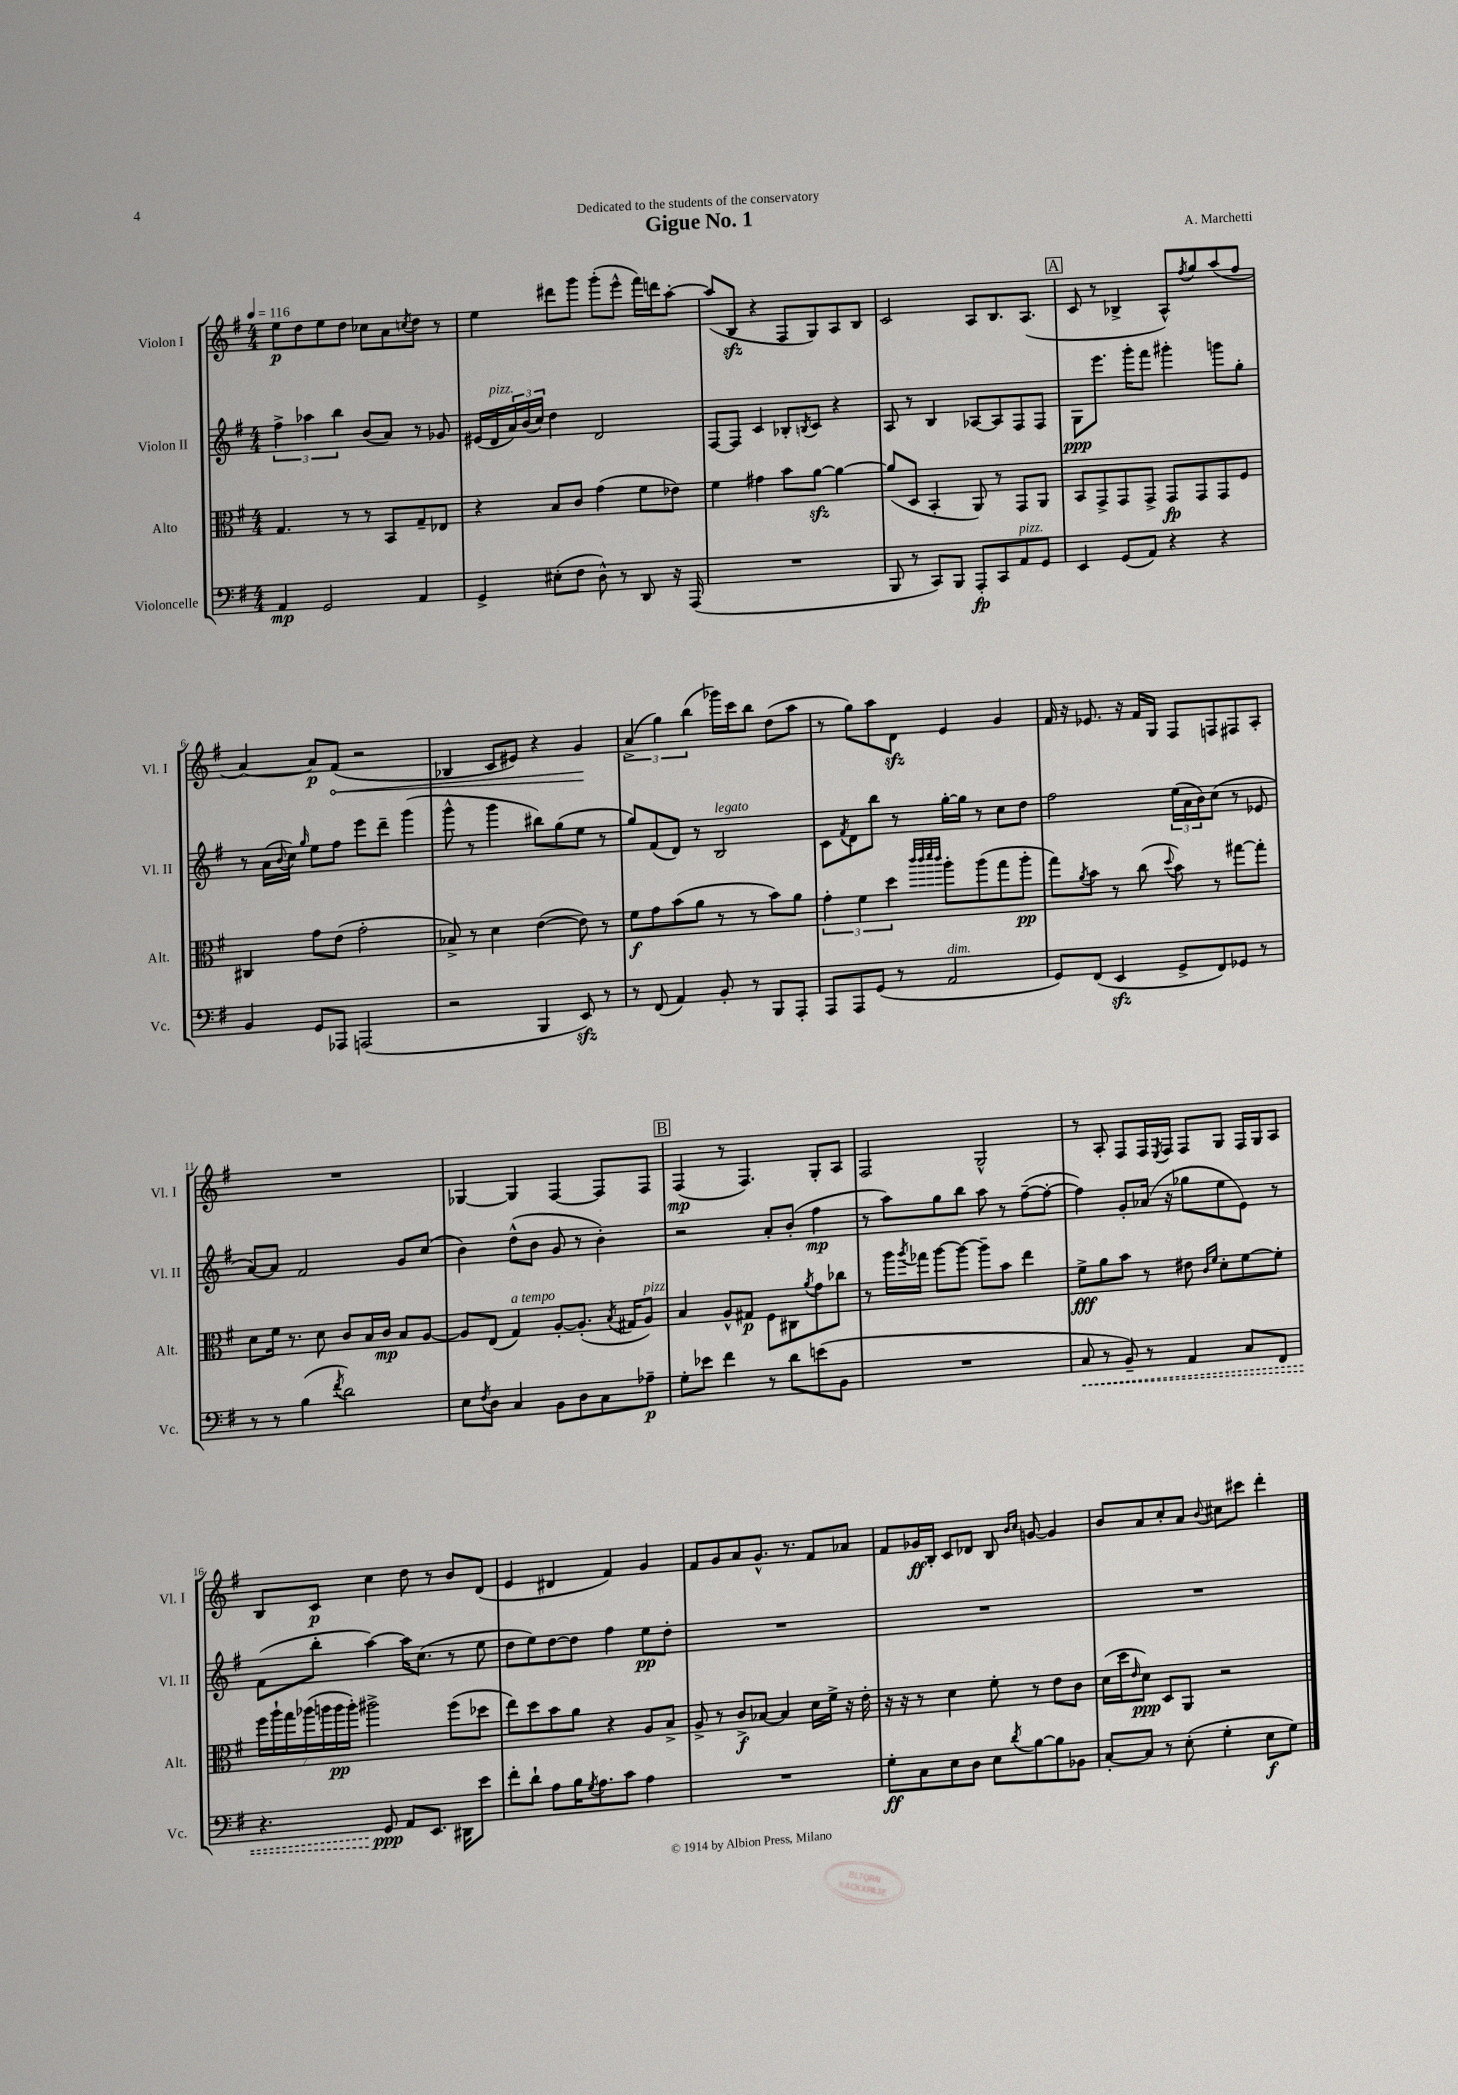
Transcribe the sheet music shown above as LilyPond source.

\header { title = "Gigue No. 1" composer = "A. Marchetti" dedication = "Dedicated to the students of the conservatory" }
<<
\new StaffGroup <<
\new Staff = "s0" \with { instrumentName = "Violon I" shortInstrumentName = "Vl. I" } {
    \clef treble \key g \major \numericTimeSignature \time 4/4 \tempo 4 = 116
    e''8\p d''8 e''8 d''8 ces''8 a'8 \acciaccatura { c''8 } d''8 r8 |
    e''4 dis'''8 g'''8 g'''8-.( e'''8-^ fis'''16) d'''16 a''8~-. |
    a''8( b8\sfz r4 fis8 g8) a8 b8 |
    c'2 a8 b8. a8.( |
    \mark \markup { \box "A" } c'8 r8 bes4-> a8-^) \acciaccatura { fis''8 } g''8 a''8( fis''8 |
    a'4~) a'8\p \once \override Hairpin.circled-tip = ##t fis'8\<( r2 |
    bes4 c'8 eis'8) r4 g'4\! |
    \tuplet 3/2 { a'4->( g''4) b''4( } ges'''16) c'''16 b''8 d''8( a''8 |
    r8 g''8) a''8 d'8\sfz e'4 g'4 |
    fis'16 r16 ees'8. r16 fis'16 g16 fis8 f8 fis8 a8-. |
    R1 |
    ges4~ ges4 fis4~ fis8 fis8 |
    \mark \markup { \box "B" } fis4\mp( r8 fis4.) g8-. a8 |
    fis2 g2-^ |
    r8 a8-. fis8 fis16 \acciaccatura { e8 } fis16 fis8 g8 fis16 g16 a8 |
    b8 c'8\p c''4 d''8 r8 b'8 d'8( |
    e'4 dis'4 fis'4) g'4 |
    fis'8 g'8 a'8 g'8.-^ r8. fis'8 aes'8 |
    fis'8 ges'16\ff b16-. c'8 des'8 b8 \grace { b'16 c''16 } g'8~ g'4 |
    b'8 a'8 c''8-. a'8 \appoggiatura { b'8 } cis''8 cis'''8 d'''4-. \bar "|." |
}
\new Staff = "s1" \with { instrumentName = "Violon II" shortInstrumentName = "Vl. II" } {
    \clef treble \key g \major \numericTimeSignature \time 4/4
    \tuplet 3/2 { fis''4-> aes''4 b''4 } b'8( a'8) r8 ges'8 |
    eis'16( d'16^\markup { \italic "pizz." } \tuplet 3/2 { a'16) b'16( c''16) } d''4 d'2 |
    fis8~ fis8 c'4 bes8-. \acciaccatura { b8 } c'8 r4 |
    a8 r8 b4 aes8~ aes8 fis8 fis8 |
    \mark \markup { \box "A" } g8\ppp e'''8. g'''16-. fis'''8 gis'''4-. g'''8 g''8-. |
    r8 a'16( \appoggiatura { b'8 } c''16) \grace { g''16 } e''8 fis''8 e'''8 d'''8-- g'''4( |
    g'''8-^ r8 g'''4 bis''8) g''8( e''8 r8 |
    g''8) fis'8( d'8) r8 b2^\markup { \italic "legato" } |
    c'8 \acciaccatura { fis'8 } d'8 b''8 r8 g''16~-. g''16 r8 c''8 d''8 |
    fis''2 \tuplet 3/2 { e''16( a'16 b'16) } c''8( r8 ees'8 |
    a'8~) a'8 fis'2 g'8 c''8( |
    b'4) d''8-^( b'8 g'8 r8 b'4-.) |
    \mark \markup { \box "B" } r2 a'8-. b'8-.( fis''4\mp |
    r8 a''8) g''8 b''8 a''8 r8 fis''8~--( fis''8~-. |
    fis''4) g'8-. aes'16( r16 ges''8 e''8 e'8) r8 |
    fis'8( b''8-. a''4~) a''16 c''8.( r8 e''8 |
    d''8 e''8) d''8~ d''8 fis''4 e''8\pp d''8-. |
    R1 |
    R1 |
    R1 \bar "|." |
}
\new Staff = "s2" \with { instrumentName = "Alto" shortInstrumentName = "Alt." } {
    \clef alto \key g \major \numericTimeSignature \time 4/4
    g4. r8 r8 b,8 g8-- ees8 |
    r4 b8 c'8 g'4( fis'8 ees'8) |
    fis'4 gis'4 b'8 a'8~\sfz a'4~ |
    a'8( d8 b,4-. a,8) r8 g,8 a,8 |
    \mark \markup { \box "A" } b,8 g,8-> g,8 g,8-> g,8\fp g,8 g,8 fis8 |
    cis4 g'8 e'8( g'2-. |
    bes8->) r8 d'4 e'4~( e'8) r8 |
    fis'8\f g'8 b'8( a'8 r8 r8 b'8) a'8 |
    \tuplet 3/2 { g'4-. fis'4 d''4 } \grace { c'''32 c'''32 d'''32 c'''32 } a''8-. a''8( g''8 a''8-.\pp |
    g''8) \acciaccatura { a'8 } b'8 r8 c''8( \appoggiatura { d''8 } b'8) r8 gis''8~ gis''8-. |
    d'8 fis'16 r8. d'8 c'8 b16 c'16\mp b8 a8~ |
    a8 e8( g4^\markup { \italic "a tempo" }) a8~-. a8.-.( \acciaccatura { b8 } gis16 a8^\markup { \italic "pizz." }) |
    \mark \markup { \box "B" } b4 a8-^ gis8\p fis8 cis8 \acciaccatura { a'8 } g'8 ces''8 |
    r8 a''16 \acciaccatura { a''8 } ges''16 a''8~ a''8~ a''8-- b'8 e''4 |
    fis'8->\fff a'8 b'8 r8 eis'8 \grace { c'16 fis'16 } d'8-. fis'8~ fis'8-. |
    \tuplet 7/4 { fis''16 a''16-! g''16 aes''16( a''16 a''16\pp a''16-.) } ais''2-> fis''8( des''8 |
    e''8) d''8 b'8 a'8 r4 a8 b8-> |
    a8-> r8 c'8->\f bes8~ bes4 d'16 fis'16-> r16 e'16-. |
    r16 r16 r8 d'4 fis'8-. r8 e'8 c'8 |
    d'16( d''16 \grace { e'16 } d'8\ppp) d8 a,8 r2 \bar "|." |
}
\new Staff = "s3" \with { instrumentName = "Violoncelle" shortInstrumentName = "Vc." } {
    \clef bass \key g \major \numericTimeSignature \time 4/4
    a,4\mp g,2 a,4 |
    g,4-> eis8-.( fis8 d8-^) r8 d,8 r16 a,,16( |
    R1 |
    b,,8 r8 c,8) b,,8 a,,8-.\fp c,8 a,8^\markup { \italic "pizz." } g,8 |
    \mark \markup { \box "A" } e,4 g,8( a,8) r4 r4 |
    b,4 g,8 aes,,8 a,,2( |
    r2 b,,4 e,8\sfz) r8 |
    r8 fis,8( a,4) b,8-. r8 b,,8 a,,8-. |
    a,,8 a,,8 g,8( r8 a,2^\markup { \italic "dim." } |
    g,8) fis,8( e,4\sfz g,8-> fis,8) ges,8 r8 |
    r8 r8 b4( \acciaccatura { fis'8 } d'2) |
    e8 \acciaccatura { fis8 } d8 c4 b,8 d8 c8 aes8--\p |
    \mark \markup { \box "B" } g8-. ees'8 fis'4 r8 d'8 e'8( b,8 |
    R1 |
    \once \override Hairpin.style = #'dashed-line c8\< r8 b,8--) r8 a,4 c8 fis,8 |
    r4. g,8\ppp\! a,8 e,8. dis,16 e'8 |
    fis'8-. d'8-! a8 b16 \acciaccatura { g8 } a8. c'8 a4 |
    R1 |
    g8-.\ff c8 e8 d8 e8 \acciaccatura { d'8 } b8~ b8 bes,8 |
    c8~-. c8 r8 e8-.( g4-. e8\f g8) \bar "|." |
}
>>
>>
